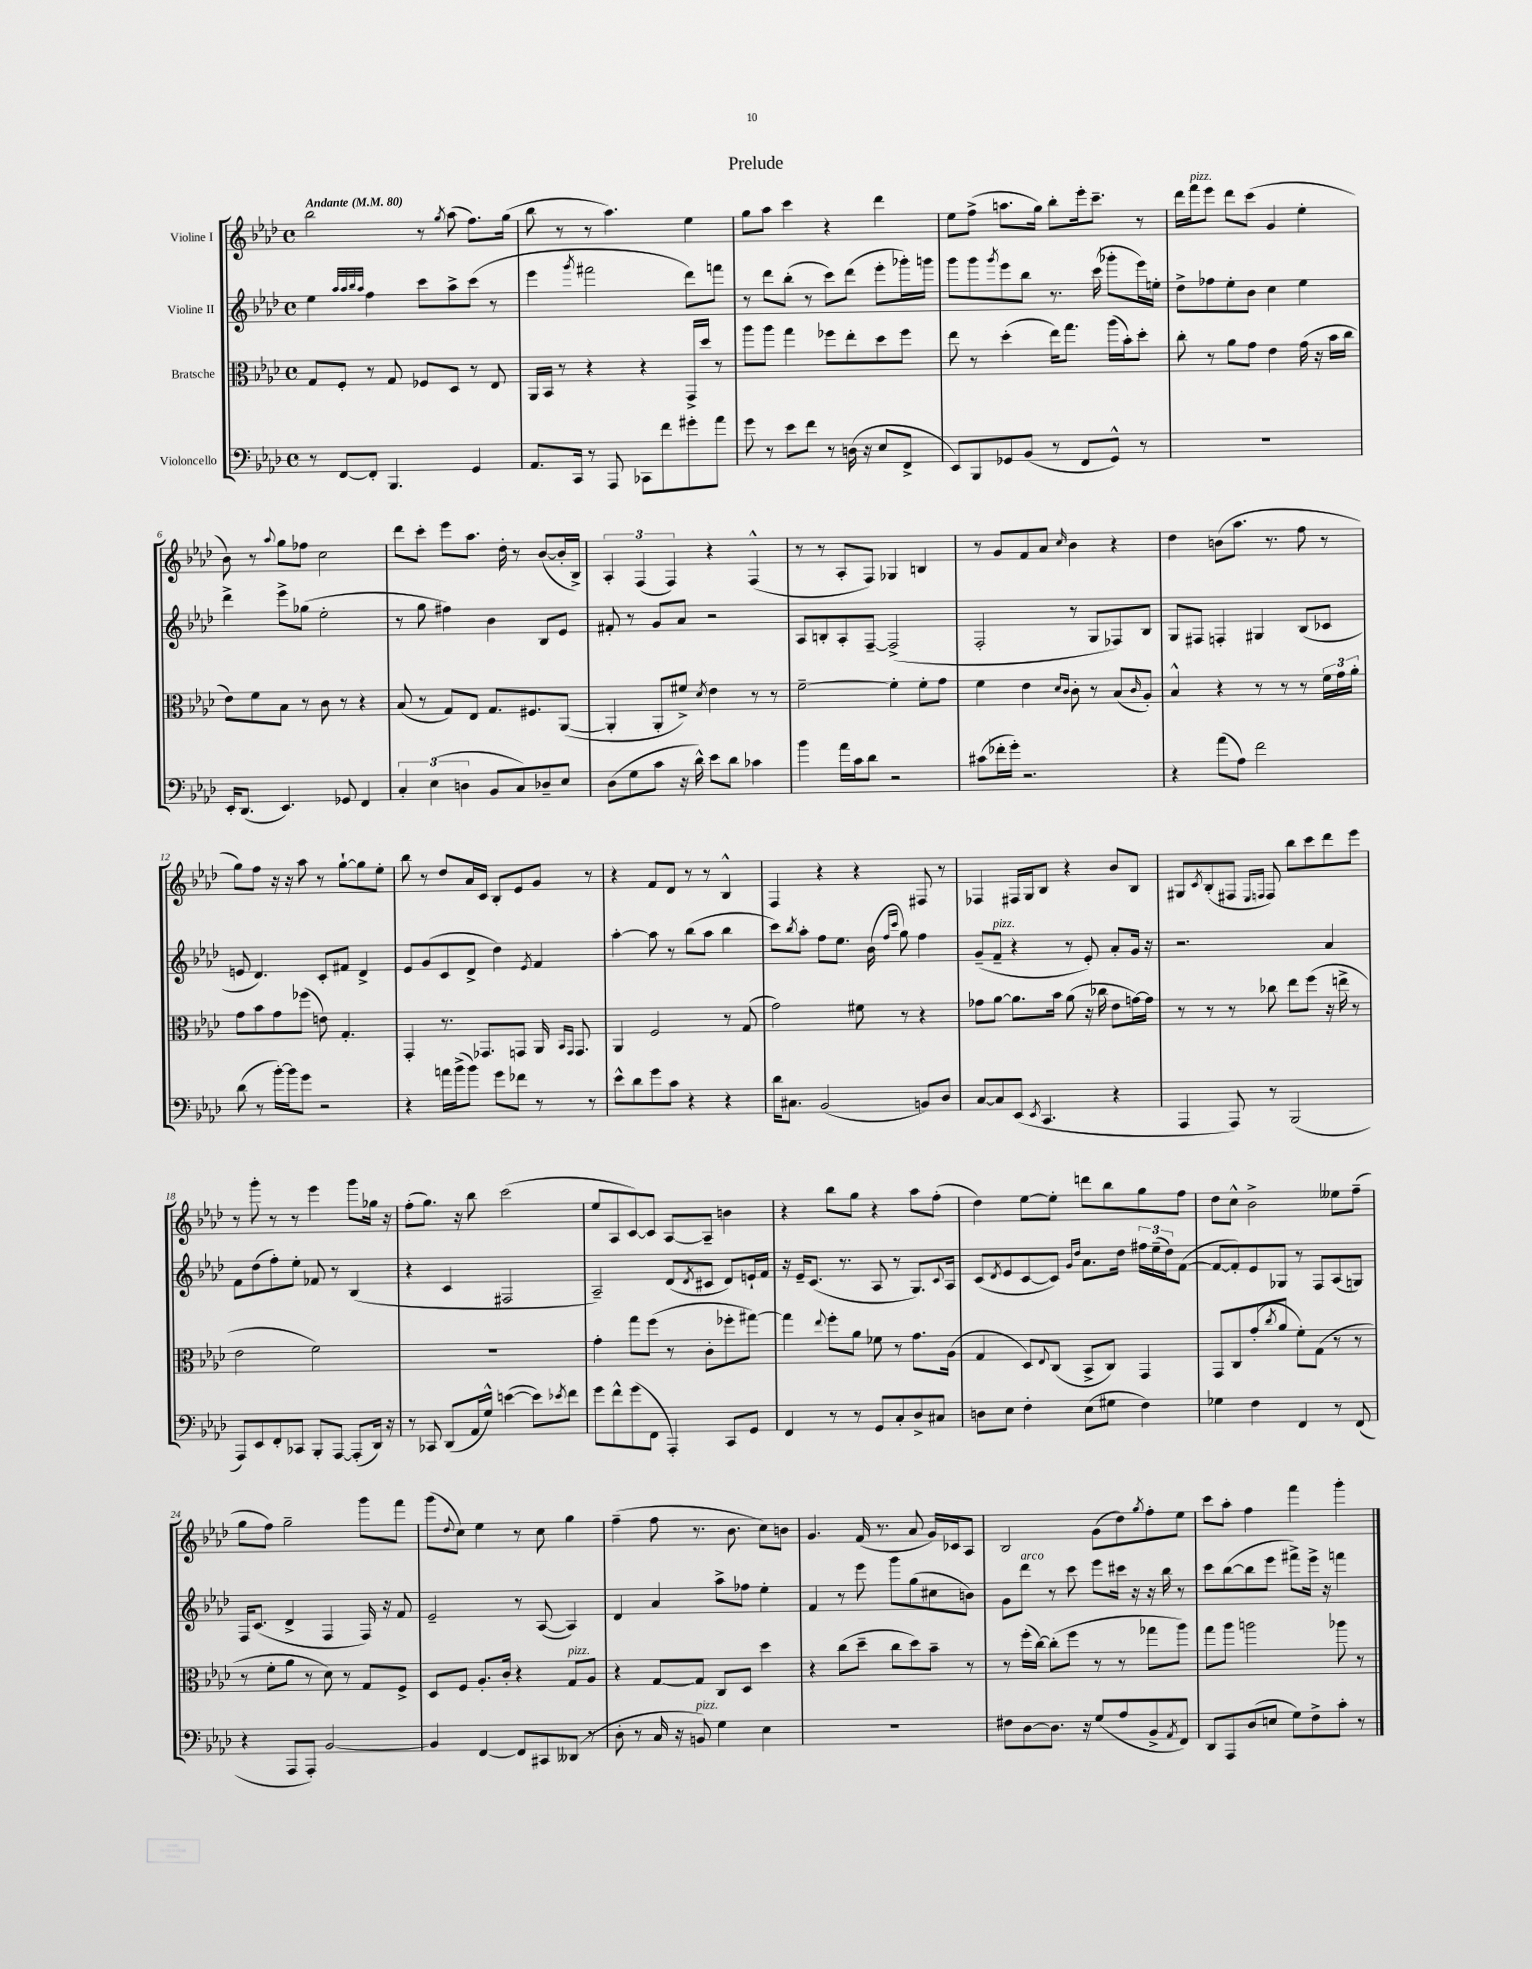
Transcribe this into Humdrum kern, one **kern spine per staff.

**kern	**kern	**kern	**kern
*staff4	*staff3	*staff2	*staff1
*clefF4	*clefC3	*clefG2	*clefG2
*k[b-e-a-d-]	*k[b-e-a-d-]	*k[b-e-a-d-]	*k[b-e-a-d-]
*M4/4	*M4/4	*M4/4	*M4/4
*met(c)	*met(c)	*met(c)	*met(c)
*MM80	*MM80	*MM80	*MM80
8r	8G	4ee-	2bb-
[8FF	8F'	.	.
.	.	32qqaa-	.
.	.	32qqaa-	.
.	.	32qqbb-	.
.	.	32qqaa-	.
8FF']	8r	4ff	.
4.BBB-	8G	.	.
.	8F-	8ccc	8r
.	.	.	8qgg
.	8D-	8aa-^	(8aa-
4GG	8r	(8ccc	8.ff)
.	8E-	8r	.
.	.	.	(16gg
=	=	=	=
8.AA-	16AA-	4eee-	8bb-
.	16BB-	.	.
.	8r	.	8r
16CC	.	.	.
.	.	8qggg	.
8r	4r	2fff#	8r
8AAA-	.	.	4.aa-)
8CC-	4r	.	.
8f	.	.	.
8g#'	16GG^	8ddd-)	4ee-
.	16dd-	.	.
8a-	8r	8fff	.
=	=	=	=
8g	8aa-	8r	8gg
8r	8aa-	8ddd-	8aa-
8e-	4gg	(8bb-'	4ccc
8f	.	8r	.
8r	8ff-	8ccc)	4r
(16D	8ee-'	(8ddd-	.
16r	.	.	.
8E-	8dd-	8eee-'	4ddd-
8FF^	8ff-	16ggg-')	.
.	.	16ggg	.
=	=	=	=
8EE-)	8ee-	8ggg	8ee-
8BBB-	8r	8ggg	(8ff^
.	.	8qggg	.
8GG-	(4dd-'	8eee-	8.aa
(8BB-	.	8bb-	.
.	.	.	16gg)
8r	16ee-)	8.r	8bb-'
.	8.gg	.	.
8FF	.	.	16eee-'
.	.	(16ccc	8.ccc~
8GG-^^)	(16aa-	8ggg-'	.
.	16b-')	.	.
8r	8dd-'	16eee-)	8r
.	.	16ee'	.
=	=	=	=
1r	8cc'	8dd-^	16ddd-
.	.	.	16fff
.	8r	8ff-	8eee-
.	8a-	8ee-'	8ddd-
.	8g	8b-	(8ccc
.	4e-	4cc	4g
.	(16g	4ee-	4ee-'
.	16r	.	.
.	16b-	.	.
.	16cc	.	.
=	=	=	=
16EE-'	8e-)	4ddd-^	8b-)
(8.DD-	.	.	.
.	8f	.	8r
.	.	.	8qqaa-
4.EE-)	8B-	8eee-^	8gg
.	8r	(8gg-	8ff-
.	8c	2ee-'	2cc
8GG-	8r	.	.
4FF	4r	.	.
=	=	=	=
6C'	(8B-	8r	8ddd-
.	8r	8gg	8ccc'
(6E-	.	.	.
.	8G)	4ff#)	8eee-
6D	.	.	.
.	8E-	.	8.aa-
8BB-	8.G	4b-	.
.	.	.	16dd-'
8C)	.	.	8r
.	8.F#	.	.
8D-~	.	8B-	([8b-
8E-	([8AA-	8e-	16b-']
.	.	.	16B-^)
=	=	=	=
(8D-	4AA-']	8f#'	6A-'
8G	.	8r	.
.	.	.	(6F
8c	8AA-'	8g	.
.	.	.	6F)
16r	8f#^)	8a-	.
16d-^^)	.	.	.
.	8qd-	.	.
8e-	4e-	2r	4r
8d-	.	.	.
4c-	8r	.	(4F^^
.	8r	.	.
=	=	=	=
4b-	[2f~	8A-	8r
.	.	8B'	8r
16a-	.	8A-'	8A-'
16c	.	.	.
8d-	.	[8F~	8F)
2r	4f']	(2F^]	4G-
.	8f'	.	4B
.	8g	.	.
=	=	=	=
(8c#	4f	2F'	8r
16f-'	.	.	8g
16g')	.	.	.
2.r	4e-	.	8f
.	.	.	8a-
.	16qqd-	.	.
.	16qqc	.	16qqcc
.	8c'	8r	4b-
.	8r	8G	.
.	(8B-	8F-)	4r
.	16qqc	.	.
.	8A-')	8B-	.
=	=	=	=
4r	4B-^^	8G	4dd-
.	.	8F#	.
(8a-	4r	4F'	(8b
8A-)	.	.	8.aa-
2f	8r	4G#	.
.	.	.	8.r
.	8r	.	.
.	8r	(8B-	8ff
.	24f	8c-	8r
.	24g	.	.
.	24a-'	.	.
=	=	=	=
(8d-	8g	8e	8gg)
8r	8b-	4.d-)	8ff
[16b-')	8g	.	16r
16b-]	.	.	16r
8g	(8ff-	.	8aa-
2r	8e)	8c'	8r
.	4.G'	8f#	[8gg`
.	.	4d-^	8gg]
.	.	.	8ee-'
=	=	=	=
4r	4GG'	8e-	8bb-
.	.	(8g	8r
16a	8.r	8c	8dd-
(16b-^	.	.	.
8b-)	.	8d-^	16a-
.	8.GG-	.	16c
8g	.	4dd-)	8B-'
8f-	8GG	.	8e-
.	.	8qe-	.
8r	16AA-	4f	8g
.	16qqBB-	.	.
.	16qqGG	.	.
.	8.GG	.	.
8r	.	.	8r
=	=	=	=
8e-^^	4AA-	[4aa-'	4r
8d-	.	.	.
8g	2F	8aa-]	8f
8c	.	8r	8d-
4r	.	(8bb-	8r
.	.	8aa-	8r
4r	8r	4bb-	4B-^^
.	(8G	.	.
=	=	=	=
16d-	2g)	8ccc)	4F
8.C#	.	.	.
.	.	8qbb-	.
.	.	8aa-'	.
(2BB-	.	8ff	4r
.	.	8.ee-	.
.	8f#	.	4r
.	.	(16b-	.
.	.	16qqff	.
.	.	16qqccc	.
.	8r	8gg)	.
8BB)	4r	4ff	8F#
8D-	.	.	8r
=	=	=	=
[8C	8g-	(8g~	4F-
8C]	[8a-	8f~	.
(8EE-	8.a-]	4r	16F#
.	.	.	16G
8qEE-	.	.	.
4.CC	.	.	8B-
.	16b-	.	.
.	(8a-	8r	4r
.	16r	8e-')	.
.	16cc-	.	.
4r	8e-	8a-'	8b-
.	[16g)	16g	8B-
.	16g]	16r	.
=	=	=	=
4AAA-	8r	2.r	8G#
.	.	.	8qc
.	8r	.	(8B-'
8AAA-)	8r	.	8F#
.	.	.	16qqE-
.	.	.	16qqF
8r	8cc-	.	8F)
(2BBB-	8ee-	.	8bb-
.	(8ff	.	8ccc
.	16r	4a-	8ddd-
.	16ee^	.	.
.	8r	.	8eee-
=	=	=	=
8AAA-)	2e-	8f	8r
8EE-	.	(8dd-	8ggg'
8FF'	.	8ff')	8r
8CC-	.	8ee-'	8r
8BBB-'	2f)	8f-	4eee-
[8AAA-	.	8r	.
(8AAA-']	.	(4B-	8ggg
16DD-)	.	.	16gg-
16r	.	.	16r
=	=	=	=
8r	1r	4r	(8ff'
8CC-	.	.	8.gg)
(8DD-	.	4c	.
.	.	.	16r
16AA-	.	.	8bb-
16G^^)	.	.	.
([4e	.	2F#	(2ccc
8e])	.	.	.
8qe-	.	.	.
8f	.	.	.
=	=	=	=
8g	4g'	2A-~)	8ee-
8f^^	.	.	8A-
(8g	8gg	.	[8c)
8FF	(8ff	.	8c]
4AAA-')	8r	(8d-	[8A-
.	.	8qd-	.
.	8c'	8c#	8A-~]
8CC	8ff-'	8d-)	4b
8GG	[8gg#)	16e`	.
.	.	16f	.
=	=	=	=
4FF	4gg#]	16r	4r
.	.	16e-~	.
.	.	(8.c	.
.	8qqee-	.	.
8r	8ff'	.	8bb-
.	.	8.r	.
8r	8a-	.	8gg
8GG	8f-	8A-	4r
8C'	8r	8r	.
8D-^	8.g	8.G)	8aa-
8C#	.	.	(8ff'
.	.	8qqc	.
.	(16A-	16A-	.
=	=	=	=
8D	4G	(8c	4dd-)
.	.	8qd-	.
8E-	.	8e-	.
4F'	8D-)	[8c	[8ee-
.	8qqE-	.	.
.	(8C	8c])	8ee-']
.	.	16qqg	.
.	.	16qqdd-	.
(8E-	8BB-^	8.a-	8ddd
8G#	8C)	.	8bb-
.	.	16dd-	.
4F)	4GG	24ff#	8gg
.	.	(24ee-~	.
.	.	24dd-)	.
.	.	([8f	8ff
=	=	=	=
4G-	8GG	8f_	8dd-
.	8C	8f'])	8cc^^
4F	(8g'	8e-	2b-^
.	8qcc	.	.
.	8a-	8G-	.
4FF	8f')	8r	.
.	(8G	8F	.
8r	8r	(8A-	8ee--
(8FF	8r	8G)	(8ff~
=	=	=	=
4r	8r	16F	8gg
.	.	(8.c	.
.	8f'	.	8ff)
8AAA-	8a-	4d-^	2gg~
8AAA-')	8r	.	.
[2BB-	8d-)	4F	.
.	8r	.	.
.	8G	16F)	8ggg
.	.	16r	.
.	8F^	8f	8fff
=	=	=	=
4BB-]	8D-	2e-~	(8ggg
.	.	.	8qqdd-
.	8F	.	8cc)
[4FF	8.A-'	.	4ee-
.	16c'	.	.
8FF]	4r	8r	8r
8CC#	.	([8A-	8cc
(8DD--	8G	4A-])	4gg
8r	8A-	.	.
=	=	=	=
8D-'	4r	4d-	(4ff~
8r	.	.	.
16C	[8G	4a-	8ff
16r	.	.	.
8BB)	8G]	.	8.r
4G	8C	8aa-^	.
.	.	.	8.b-
.	8D-	8ff-	.
4E-	4dd-	4ee-'	8cc)
.	.	.	8b
=	=	=	=
1r	4r	4f	4.g
.	(8cc	8r	.
.	8dd-~	8eee-	(16f
.	.	.	8.r
.	8cc	8ggg	.
.	8dd-)	(8gg	8a-
.	8b-~	8cc#	16g)
.	.	.	16c-
.	8r	8b)	8A-
=	=	=	=
8F#	8r	8g	2B-
[8D-	(16ff'	8ddd-	.
.	[16cc)	.	.
8.D-]	(8cc']	8r	.
.	8ff	8ccc	.
16r	.	.	.
(8G	8r	8eee-	(8g
8A-	8r	16ccc#	8dd-)
.	.	16r	.
.	.	.	8qgg
8BB-^	8gg-	16r	8ff'
.	.	16bb-	.
8qAA-	.	.	.
8FF)	8aa-)	8r	8ee-
=	=	=	=
8DD-	8gg	8ccc	8ccc
8AAA-	8aa-	([8bb-	8aa-'
(8D-	2aa	8bb-]	4ff
8E	.	8eee-	.
8G)	.	8fff#^)	4fff
8F^	.	16eee-^	.
.	.	16r	.
8c'	8aa-	4fff	4ggg'
8r	8r	.	.
==	==	==	==
*-	*-	*-	*-
